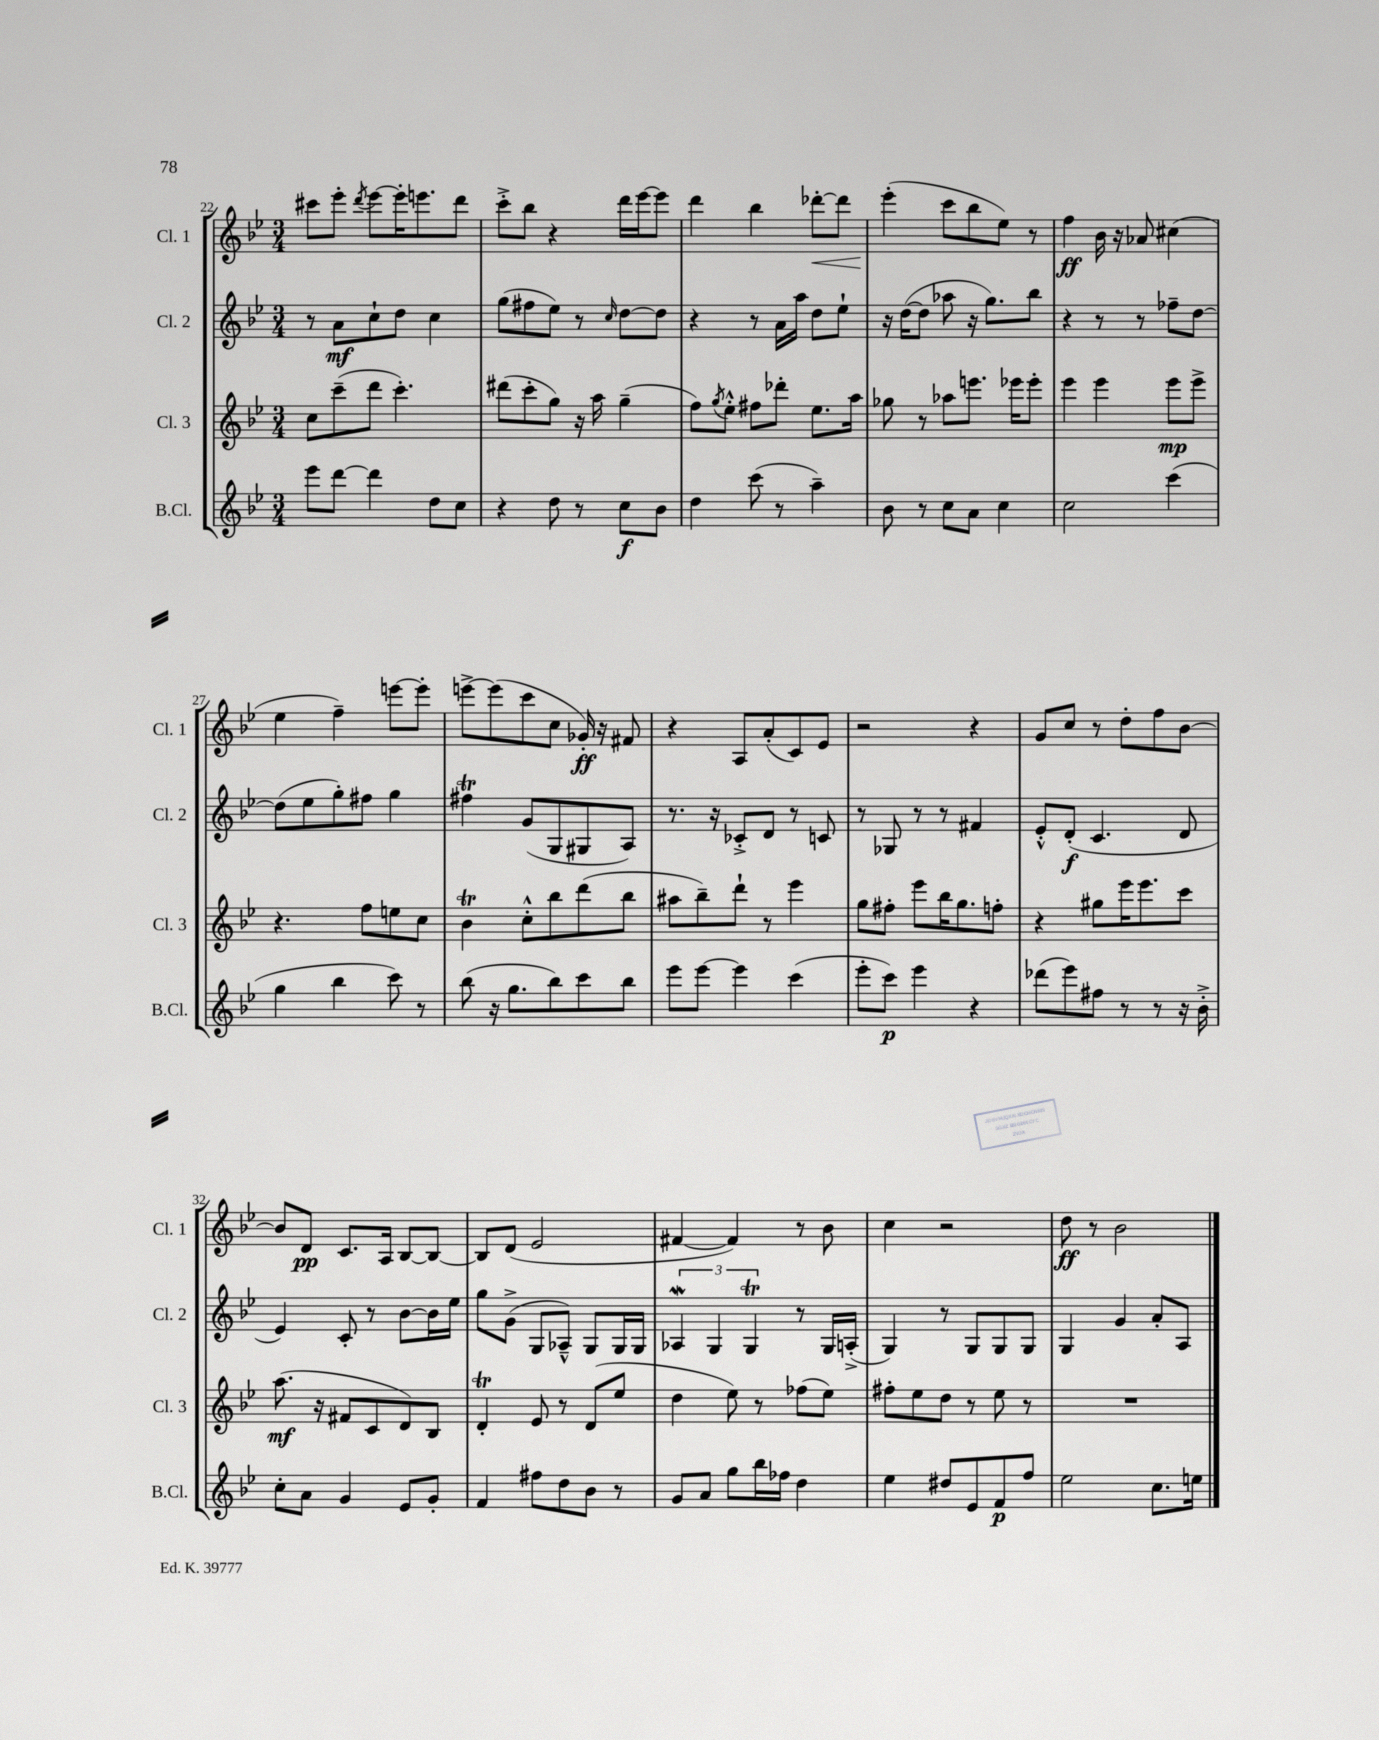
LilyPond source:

<<
\new StaffGroup <<
\new Staff = "s0" \with { instrumentName = "Cl. 1" shortInstrumentName = "Cl. 1" } {
    \clef treble \key bes \major \numericTimeSignature \time 3/4
    cis'''8 ees'''8-. \acciaccatura { d'''8 } ees'''8~ ees'''16-. e'''8. d'''8 |
    c'''8-.-> bes''8 r4 d'''16 ees'''16~ ees'''8 |
    d'''4 bes''4 des'''8~-.\< des'''8 |
    ees'''4-.\!( c'''8 bes''8 ees''8) r8 |
    f''4\ff bes'16 r16 aes'8 cis''4( |
    ees''4 f''4--) e'''8~ e'''8-. |
    e'''8~-> e'''8( c'''8 c''8 ges'16-.\ff) r16 fis'8 |
    r4 a8 a'8-.( c'8) ees'8 |
    r2 r4 |
    g'8 c''8 r8 d''8-. f''8 bes'8~ |
    bes'8 d'8\pp c'8. a16 bes8~ bes8~ |
    bes8 d'8( ees'2 |
    fis'4~ fis'4) r8 bes'8 |
    c''4 r2 |
    d''8\ff r8 bes'2 \bar "|." |
}
\new Staff = "s1" \with { instrumentName = "Cl. 2" shortInstrumentName = "Cl. 2" } {
    \clef treble \key bes \major \numericTimeSignature \time 3/4
    r8 a'8\mf c''8-! d''8 c''4 |
    g''8( fis''8 ees''8) r8 \grace { c''16 } d''8~ d''8 |
    r4 r8 a'16 a''16 d''8 ees''8-! |
    r16 d''16~( d''8 aes''8 r16 g''8.) bes''8 |
    r4 r8 r8 fes''8-- d''8~ |
    d''8( ees''8 g''8-.) fis''8 g''4 |
    fis''4\trill g'8( g8 gis8 a8) |
    r8. r16 ces'8-.-> d'8 r8 c'8 |
    r8 ges8 r8 r8 fis'4 |
    ees'8-.-^ d'8-.\f( c'4. d'8 |
    ees'4) c'8-. r8 bes'8~ bes'16 ees''16 |
    g''8 g'8->( g8 aes8---^) g8 g16 g16 |
    \tuplet 3/2 { aes4\mordent g4 g4\trill } r8 g16 a16-.->( |
    g4) r8 g8 g8 g8 |
    g4 g'4 a'8-. a8 \bar "|." |
}
\new Staff = "s2" \with { instrumentName = "Cl. 3" shortInstrumentName = "Cl. 3" } {
    \clef treble \key bes \major \numericTimeSignature \time 3/4
    c''8 c'''8--( d'''8 c'''4.-.) |
    dis'''8( c'''8-. g''8) r16 a''16 g''4--( |
    f''8) \acciaccatura { g''8 } ees''8-.-^ fis''8 des'''8-. ees''8. a''16 |
    ges''8 r8 aes''8 e'''8. ees'''16 ees'''8-. |
    ees'''4 ees'''4 ees'''8\mp ees'''8-> |
    r4. f''8 e''8 c''8 |
    bes'4\trill c''8-.-^ bes''8 d'''8( bes''8 |
    ais''8 bes''8--) d'''8-! r8 ees'''4 |
    g''8 fis''8-. ees'''8 bes''16 g''8. f''8-. |
    r4 gis''8 ees'''16 ees'''8. c'''8 |
    a''8.\mf( r16 fis'8 c'8 d'8) bes8 |
    d'4-.\trill ees'8 r8 d'8( ees''8 |
    d''4 ees''8) r8 fes''8( ees''8) |
    fis''8-. ees''8 d''8 r8 ees''8 r8 |
    R2. \bar "|." |
}
\new Staff = "s3" \with { instrumentName = "B.Cl." shortInstrumentName = "B.Cl." } {
    \clef treble \key bes \major \numericTimeSignature \time 3/4
    ees'''8 d'''8~ d'''4 d''8 c''8 |
    r4 d''8 r8 c''8\f bes'8 |
    d''4 c'''8( r8 a''4--) |
    bes'8 r8 c''8 a'8 c''4 |
    c''2 c'''4( |
    g''4 bes''4 c'''8) r8 |
    bes''8( r16 g''8. bes''8) c'''8 bes''8 |
    ees'''8 ees'''8~ ees'''4 c'''4( |
    ees'''8-. c'''8\p) ees'''4 r4 |
    des'''8( ees'''8) fis''8 r8 r8 r16 bes'16-.-> |
    c''8-. a'8 g'4 ees'8 g'8-. |
    f'4 fis''8 d''8 bes'8 r8 |
    g'8 a'8 g''8 bes''16 fes''16 d''4 |
    ees''4 dis''8 ees'8 f'8\p f''8 |
    ees''2 c''8. e''16 \bar "|." |
}
>>
>>
\layout { \context { \Score currentBarNumber = #22 } }
